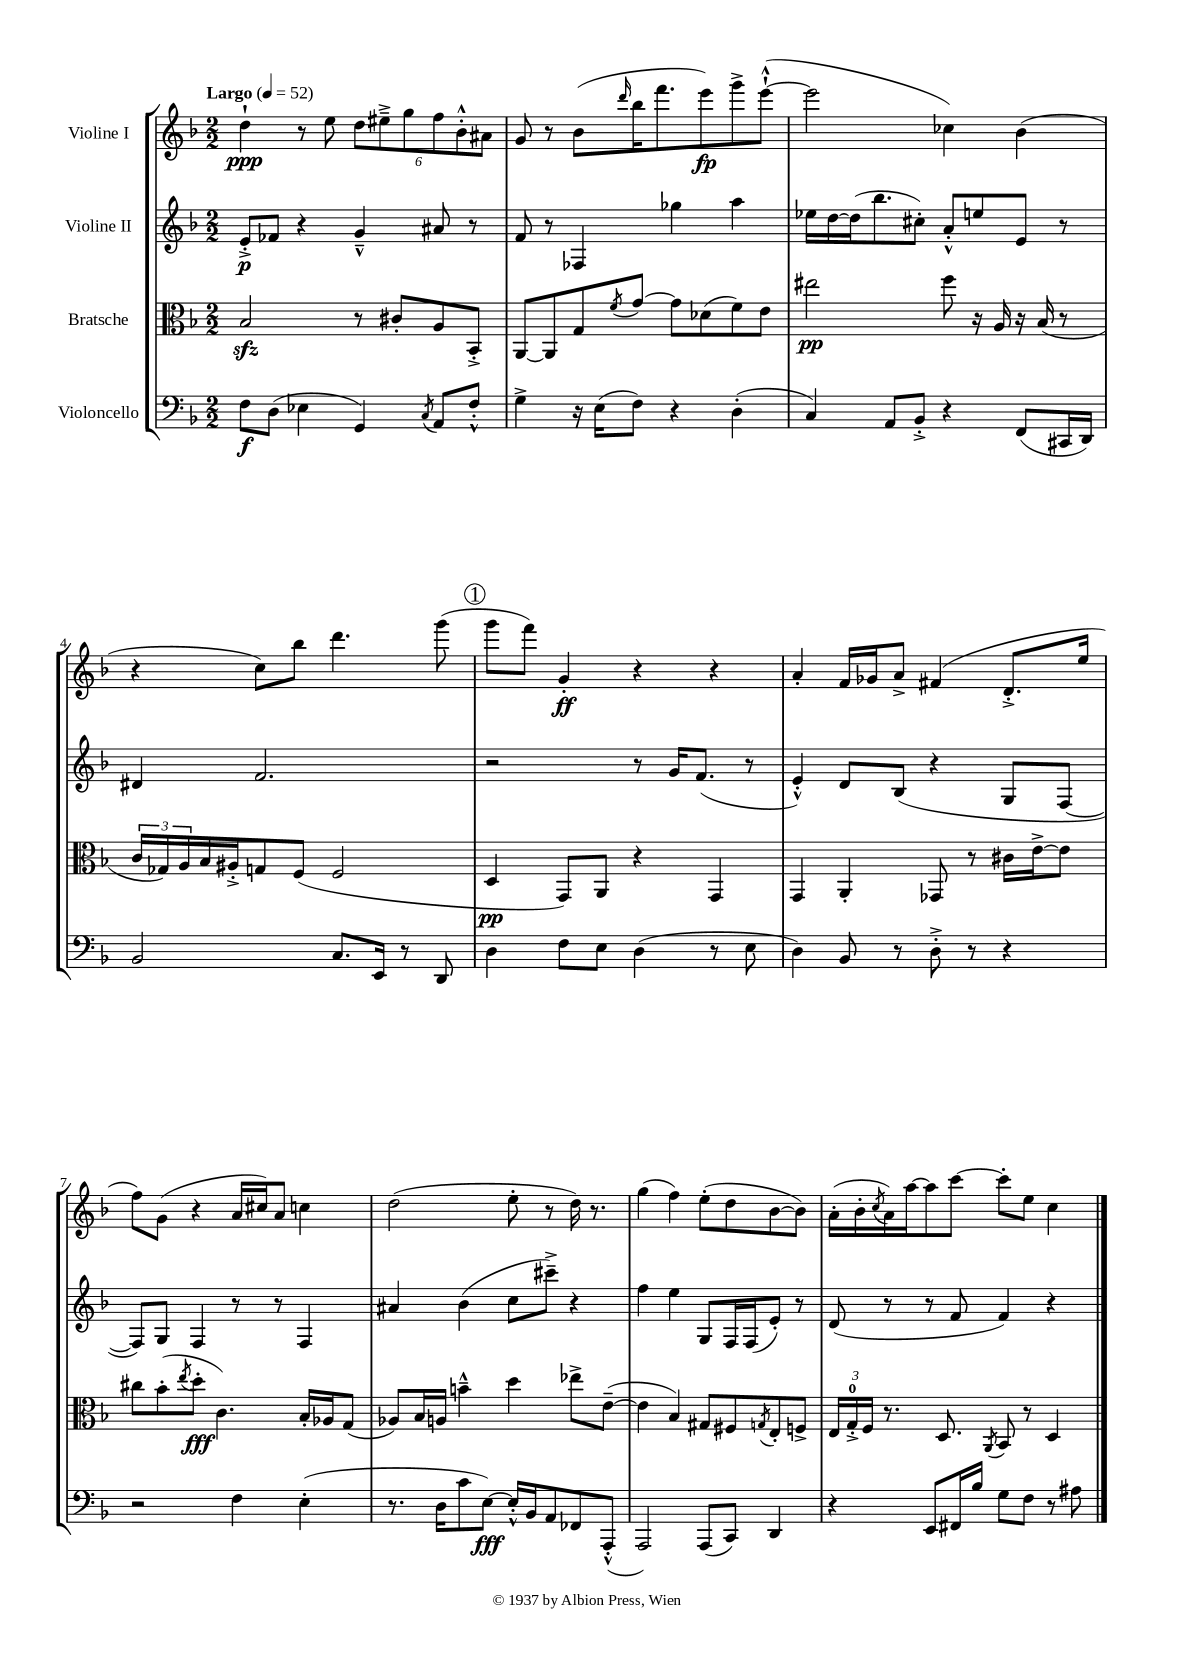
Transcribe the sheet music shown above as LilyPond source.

<<
\new StaffGroup <<
\new Staff = "s0" \with { instrumentName = "Violine I" } {
    \clef treble \key f \major \numericTimeSignature \time 2/2 \tempo "Largo" 4 = 52
    d''4-!\ppp r8 e''8 \tuplet 6/4 { d''8 eis''8---> g''8 f''8 bes'8-.-^ ais'8 } |
    g'8 r8 bes'8( \grace { d'''16 } bes''16 f'''8. e'''8\fp) g'''8-> e'''8~-!-^( |
    e'''2 ces''4) bes'4( |
    r4 c''8) bes''8 d'''4. g'''8( |
    \mark \markup { \circle "1" } g'''8 f'''8) g'4-.\ff r4 r4 |
    a'4-. f'16 ges'16 a'8-> fis'4( d'8.-.-> e''16 |
    f''8) g'8( r4 a'16 cis''16) a'8 c''4 |
    d''2( e''8-. r8 d''16) r8. |
    g''4( f''4) e''8-.( d''8 bes'8~ bes'8) |
    a'16-.( bes'16-. \acciaccatura { c''8 } a'16) a''16~ a''8 c'''8~ c'''8-. e''8 c''4 \bar "|." |
}
\new Staff = "s1" \with { instrumentName = "Violine II" } {
    \clef treble \key f \major \numericTimeSignature \time 2/2
    e'8-.->\p fes'8 r4 g'4---^ ais'8 r8 |
    f'8 r8 fes4 ges''4 a''4 |
    ees''16 d''16~ d''16( bes''8. cis''8-.) a'8-.-^ e''8 e'8 r8 |
    dis'4 f'2. |
    \mark \markup { \circle "1" } r2 r8 g'16 f'8.( r8 |
    e'4-.-^) d'8 bes8( r4 g8 f8~ |
    f8) g8 f4 r8 r8 f4 |
    ais'4 bes'4( c''8 cis'''8--->) r4 |
    f''4 e''4 g8 f16 f16( e'8-.) r8 |
    d'8( r8 r8 f'8 f'4) r4 \bar "|." |
}
\new Staff = "s2" \with { instrumentName = "Bratsche" } {
    \clef alto \key f \major \numericTimeSignature \time 2/2
    bes2\sfz r8 cis'8-. a8 bes,8-.-> |
    a,8~ a,8 g8 \acciaccatura { f'8 } g'8~ g'8 des'8( f'8) e'8 |
    eis''2\pp f''8 r16 a16 r16 bes16( r8 |
    \tuplet 3/2 { c'16 ges16) a16 } bes16 ais16-.-> g8 f8( f2 |
    \mark \markup { \circle "1" } d4\pp g,8) a,8 r4 g,4 |
    g,4 a,4-. ges,8 r8 cis'16 e'16~-> e'8 |
    cis''8 bes'8-.( \acciaccatura { e''8 } d''8-.\fff c'4.) bes16-. aes16 g8( |
    aes8) bes16 a16 b'4---^ d''4 ees''8-> e'8~--( |
    e'4 bes4) gis8 fis8 \acciaccatura { g8 } e8-. f8-> |
    \tuplet 3/2 { e16 g16-0-.-> f16 } r8. d8. \acciaccatura { a,8 } bes,8 r8 d4 \bar "|." |
}
\new Staff = "s3" \with { instrumentName = "Violoncello" } {
    \clef bass \key f \major \numericTimeSignature \time 2/2
    f8\f d8( ees4 g,4) \acciaccatura { c8 } a,8 f8-.-^ |
    g4-> r16 e16( f8) r4 d4-.( |
    c4) a,8 bes,8-.-> r4 f,8( cis,16 d,16) |
    bes,2 c8. e,16 r8 d,8 |
    \mark \markup { \circle "1" } d4 f8 e8 d4( r8 e8 |
    d4) bes,8 r8 d8-.-> r8 r4 |
    r2 f4 e4-.( |
    r8. d16 c'8 e8~\fff) e16-.-^ bes,16 a,8 fes,8 a,,8-.-^( |
    a,,2) a,,8( c,8) d,4 |
    r4 e,8 fis,16 bes16 g8 f8 r8 ais8 \bar "|." |
}
>>
>>
